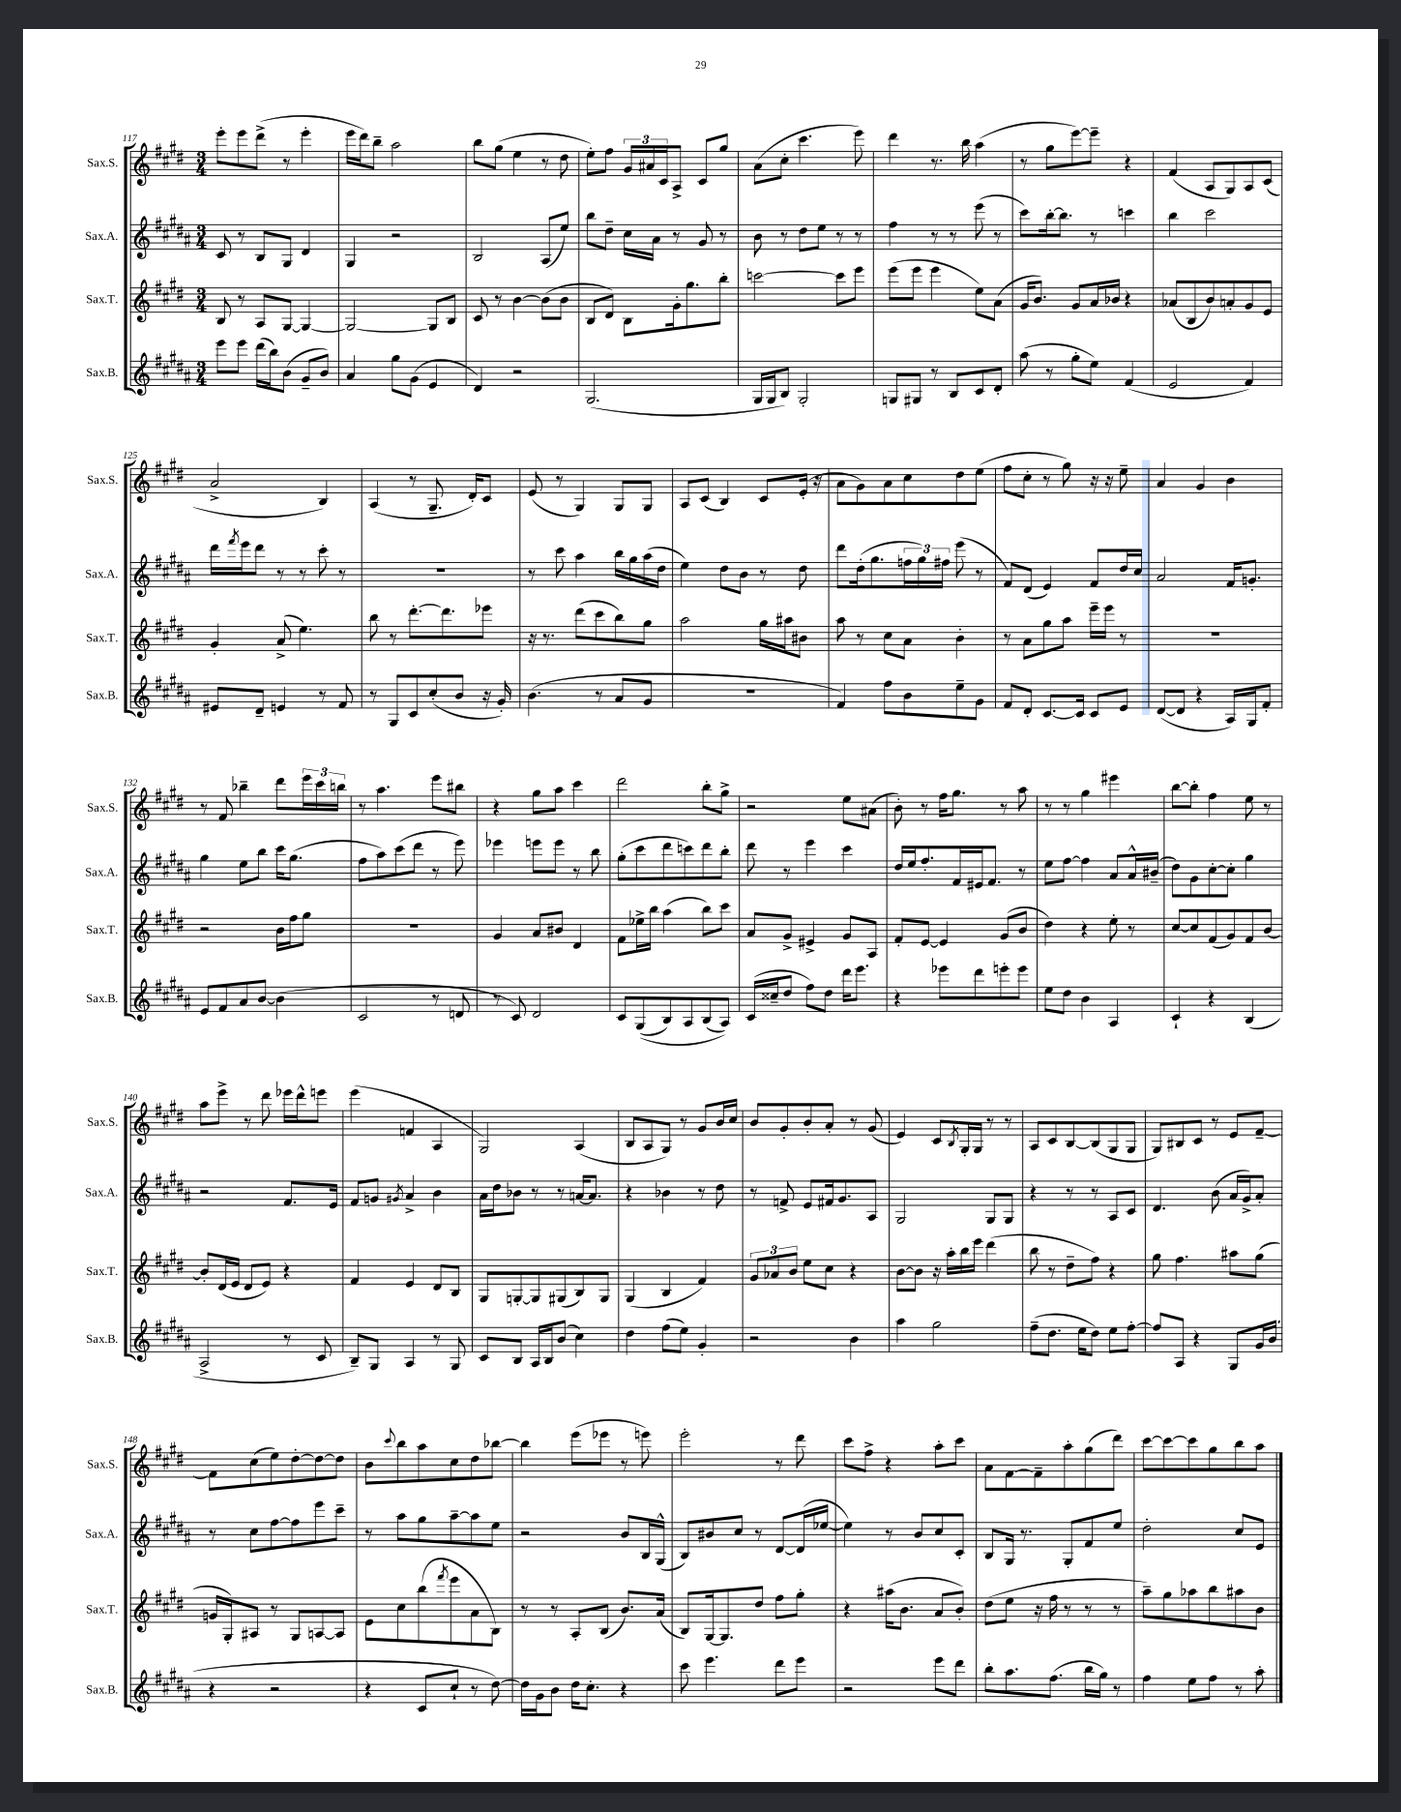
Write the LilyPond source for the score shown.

<<
\new StaffGroup <<
\new Staff = "s0" \with { instrumentName = "Sax.S." shortInstrumentName = "Sax.S." } {
    \clef treble \key e \major \numericTimeSignature \time 3/4
    e'''8-. e'''8 dis'''8->( r8 e'''4-. |
    e'''16 dis'''16) b''8-- a''2 |
    b''8 gis''8( e''4 r8 dis''8 |
    e''8-.) fis''8 \tuplet 3/2 { gis'16 ais'16 cis'16 } a8-> cis'8 gis''8 |
    a'8( cis''8-. cis'''4. e'''8) |
    dis'''4 r8. b''16 a''4( |
    r8 gis''8 e'''8~) e'''8-- r4 |
    fis'4( a8 gis8) a8 cis'8( |
    a'2-> b4) |
    a4( r8 gis8.-- dis'16-.) cis'8 |
    e'8( r8 gis4) gis8 gis8 |
    a8 cis'8( b4) cis'8 e'16-.( r16 |
    a'8 gis'8) a'8 cis''8 dis''8 e''8( |
    fis''8 cis''8-. r8 gis''8) r16 r16 e''8-- |
    a'4 gis'4 b'4 |
    r8 fis'8 bes''4-- dis'''8 \tuplet 3/2 { e'''16 cis'''16 b''16 } |
    r8 a''4. e'''8 bis''8 |
    r4 gis''8 a''8 cis'''4 |
    dis'''2 b''8-. gis''8-> |
    r2 e''8 ais'8( |
    b'8-.) r8 fis''16 gis''8. r8 a''8 |
    r8 r8 gis''4 eis'''4 |
    b''8~ b''8-. fis''4 e''8 r8 |
    a''8 e'''8-> r8 dis'''8 ees'''16 dis'''16-^ e'''8 |
    e'''4( f'4 a4 |
    gis2) a4( |
    b8 a8 gis8) r8 gis'8 b'16 cis''16 |
    b'8 gis'8-. b'8-. a'8-. r8 gis'8( |
    e'4) cis'8 \acciaccatura { b8 } gis16-. gis16 r8 r8 |
    a8 cis'8 b8~ b8( gis8 gis8 |
    gis8) bis8 cis'8 r8 e'8 fis'8~-- |
    fis'8 cis''8( e''8) dis''8~-. dis''8~ dis''8 |
    b'8 \appoggiatura { cis'''8 } b''8 a''8 cis''8 dis''8 bes''8~ |
    bes''4 e'''8( ees'''8 r8 e'''8) |
    e'''2-. r8 dis'''8 |
    cis'''8 fis''8-> r4 a''8-. cis'''8 |
    a'8 fis'8~ fis'8-- a''8-. gis''8( dis'''8) |
    cis'''8~ cis'''8~ cis'''8 gis''8 b''8 a''8 \bar "|." |
}
\new Staff = "s1" \with { instrumentName = "Sax.A." shortInstrumentName = "Sax.A." } {
    \clef treble \key b \major \numericTimeSignature \time 3/4
    cis'8 r8 b8 gis8 dis'4 |
    gis4 r2 |
    b2 ais8( e''8) |
    b''8 dis''8-- cis''16 ais'16 r8 gis'8 r8 |
    b'8 r8 dis''8 e''8 r8 r8 |
    fis''4 r8 r8 e'''8( r8 |
    cis'''8) b''16~-. b''8. r8 c'''4 |
    b''4 cis'''2 |
    dis'''16 \acciaccatura { fis'''8 } e'''16 dis'''8 r8 r8 cis'''8-. r8 |
    R2. |
    r8 cis'''8 ais''4 b''16 gis''16 ais''16( dis''16 |
    e''4) dis''8 b'8 r8 dis''8 |
    dis'''8 dis''16-.( gis''8. \tuplet 3/2 { f''16 gis''16) fis''16 } e'''8( r8 |
    fis'8) dis'8( e'4) fis'8 dis''16 cis''16 |
    ais'2 fis'16 g'8.-. |
    gis''4 e''8 b''8 cis'''16 gis''8.( |
    fis''8 ais''8) cis'''8( dis'''8 r8 e'''8) |
    ees'''4 e'''8 e'''8 r8 b''8 |
    gis''8-.( cis'''8 dis'''8 c'''8) dis'''8 b''8-. |
    dis'''8 r8 e'''4 cis'''4 |
    dis''16 e''16 fis''8.-. fis'16 eis'16 fis'8. r8 |
    e''8 fis''8~ fis''4 ais'8 ais'16-^ bis'16--( |
    dis''8) gis'8 cis''8~-. cis''8-. gis''4 |
    r2 fis'8. e'16 |
    fis'8 g'8 \acciaccatura { gis'8 } ais'4-> b'4 |
    ais'16 dis''16 bes'8 r8 r8 a'16~ a'8. |
    r4 bes'4 r8 dis''8 |
    r8 f'8-> e'8 fis'16 gis'8. ais8 |
    gis2 gis8 gis8 |
    r4 r8 r8 ais8 cis'8 |
    dis'4. b'8( ais'16 gis'16->) ais'8-. |
    r8 cis''8 fis''8~ fis''8 e'''8 cis'''8-- |
    r8 ais''8 gis''8 ais''8~-- ais''8 e''8 |
    r2 b'8 b16 gis16-^( |
    b8) bis'8 cis''8 r8 dis'8~ dis'16( ees''16~ |
    ees''4) r8 b'8 cis''8 cis'8-. |
    b8 gis16 r8. gis8-. fis'8 e''8 |
    dis''2-. cis''8 e'8 \bar "|." |
}
\new Staff = "s2" \with { instrumentName = "Sax.T." shortInstrumentName = "Sax.T." } {
    \clef treble \key e \major \numericTimeSignature \time 3/4
    b8 r8 a8 gis8~ gis4~ |
    gis2~ gis8 b8 |
    cis'8 r8 b'4~ b'8( b'8 |
    b8 dis'8) b8 gis'16-. gis''8. b''8-. |
    c'''2~ c'''8 e'''8 |
    e'''8( e'''8 e'''4 e''8) a'8( |
    gis'16 b'8.) gis'8 a'16 bes'16 r4 |
    aes'8( b8 b'8) a'8-. gis'8 e'8 |
    gis'4-. a'8->( e''4.) |
    b''8 r8 dis'''8.~-. dis'''8. ees'''8 |
    r16 r8. dis'''8( cis'''8 b''8) gis''8 |
    a''2 gis''16 ais''16 bis'8 |
    a''8 r8 cis''8 a'8 b'4-. |
    r8 a'8 gis''8 a''8 e'''16-- e'''16 r8 |
    R2. |
    r2 b'16 fis''16 gis''8 |
    R2. |
    gis'4 a'8 bis'8 dis'4 |
    fis'8 ees''16-> b''16 a''4( b''8) cis'''8 |
    a'8 gis'8-> eis'4-> gis'8 a8 |
    fis'8-. e'8~ e'4 gis'8( b'8 |
    dis''4) r4 e''8-. r8 |
    cis''8~ cis''8 fis'8( gis'8) fis'8 b'8~ |
    b'8-. dis'16( e'16 dis'8 e'8) r4 |
    fis'4 e'4 dis'8 b8 |
    gis8 g8~-. g8 gis8( b8) gis8 |
    gis4( b4 fis'4) |
    \tuplet 3/2 { gis'8 aes'8 b'8 } e''8 cis''8 r4 |
    b'8~ b'8 r16 a''16-. b''16 e'''16 dis'''4( |
    b''8 r8 dis''8-- fis''8) r4 |
    gis''8 fis''4. ais''8 gis''8( |
    g'16 gis16-.) ais8 r8 gis8 a8~ a8 |
    e'8 cis''8 b''8( \acciaccatura { fis'''8 } e'''8 a'8 b8) |
    r8 r8 a8-. b8( b'8.) a'16( |
    b8) gis16~ gis8. dis''8 fis''8 gis''8-. |
    r4 ais''16( b'8. a'8 b'8-.) |
    dis''8( e''8 r16 fis''16 r8 r8 r8 |
    a''8--) gis''8 aes''8 b''8 ais''8 b'8 \bar "|." |
}
\new Staff = "s3" \with { instrumentName = "Sax.B." shortInstrumentName = "Sax.B." } {
    \clef treble \key b \major \numericTimeSignature \time 3/4
    e'''8 e'''8 dis'''16( b''16) b'8( gis'8-- b'8) |
    ais'4 gis''8 gis'8( e'4 |
    dis'4) r2 |
    gis2.( |
    gis16 gis16 b8) gis2-. |
    g8 gis8 r8 b8 cis'8 dis'8-. |
    ais''8( r8 gis''8-. e''8) fis'4( |
    e'2 fis'4) |
    eis'8 dis'8-- e'4 r8 fis'8 |
    r8 gis8 cis'8 cis''8-.( b'8 r16 gis'16-.) |
    b'4.( r8 ais'8 gis'8 |
    R2. |
    fis'4) fis''8 b'8 e''8-- gis'8 |
    fis'8 dis'8-. cis'8.~ cis'16 cis'8 e'8 |
    dis'8~( dis'8 r4 ais16) gis16 fis'8-. |
    e'8 fis'8 ais'8 b'8~ b'4( |
    cis'2 r8 d'8 |
    r8 cis'8) dis'2 |
    cis'8 gis8(\( b8) ais8 b8( ais8)\) |
    cis'16( cisis''16-- dis''8 fis''8) dis''8 dis'''16 e'''8. |
    r4 ees'''8 dis'''8 e'''8-. e'''8 |
    e''8 dis''8 b'4 ais4 |
    cis'4-! r4 b4( |
    ais2-> r8 cis'8 |
    b8--) gis8 ais4 r8 gis8 |
    cis'8 b8 ais16 b16 b'8( cis''4) |
    dis''4 fis''8( e''8) gis'4-. |
    r2 b'4 |
    ais''4 gis''2 |
    fis''8--( dis''8. e''16 dis''8) e''8 fis''8~-. |
    fis''8 ais8 r4 gis8 gis'16 b'16( |
    r4 r2 |
    r4 cis'8 cis''8-! r8 dis''8~) |
    dis''16 gis'16 b'8 dis''16 cis''8.-. r4 |
    cis'''8 e'''4. dis'''8 e'''8 |
    r2 e'''8 dis'''8 |
    b''8-. ais''8. fis''8.( b''16 gis''16) r8 |
    fis''4 e''8 fis''8 r8 ais''8-. \bar "|." |
}
>>
>>
\layout { \context { \Score currentBarNumber = #117 } }
